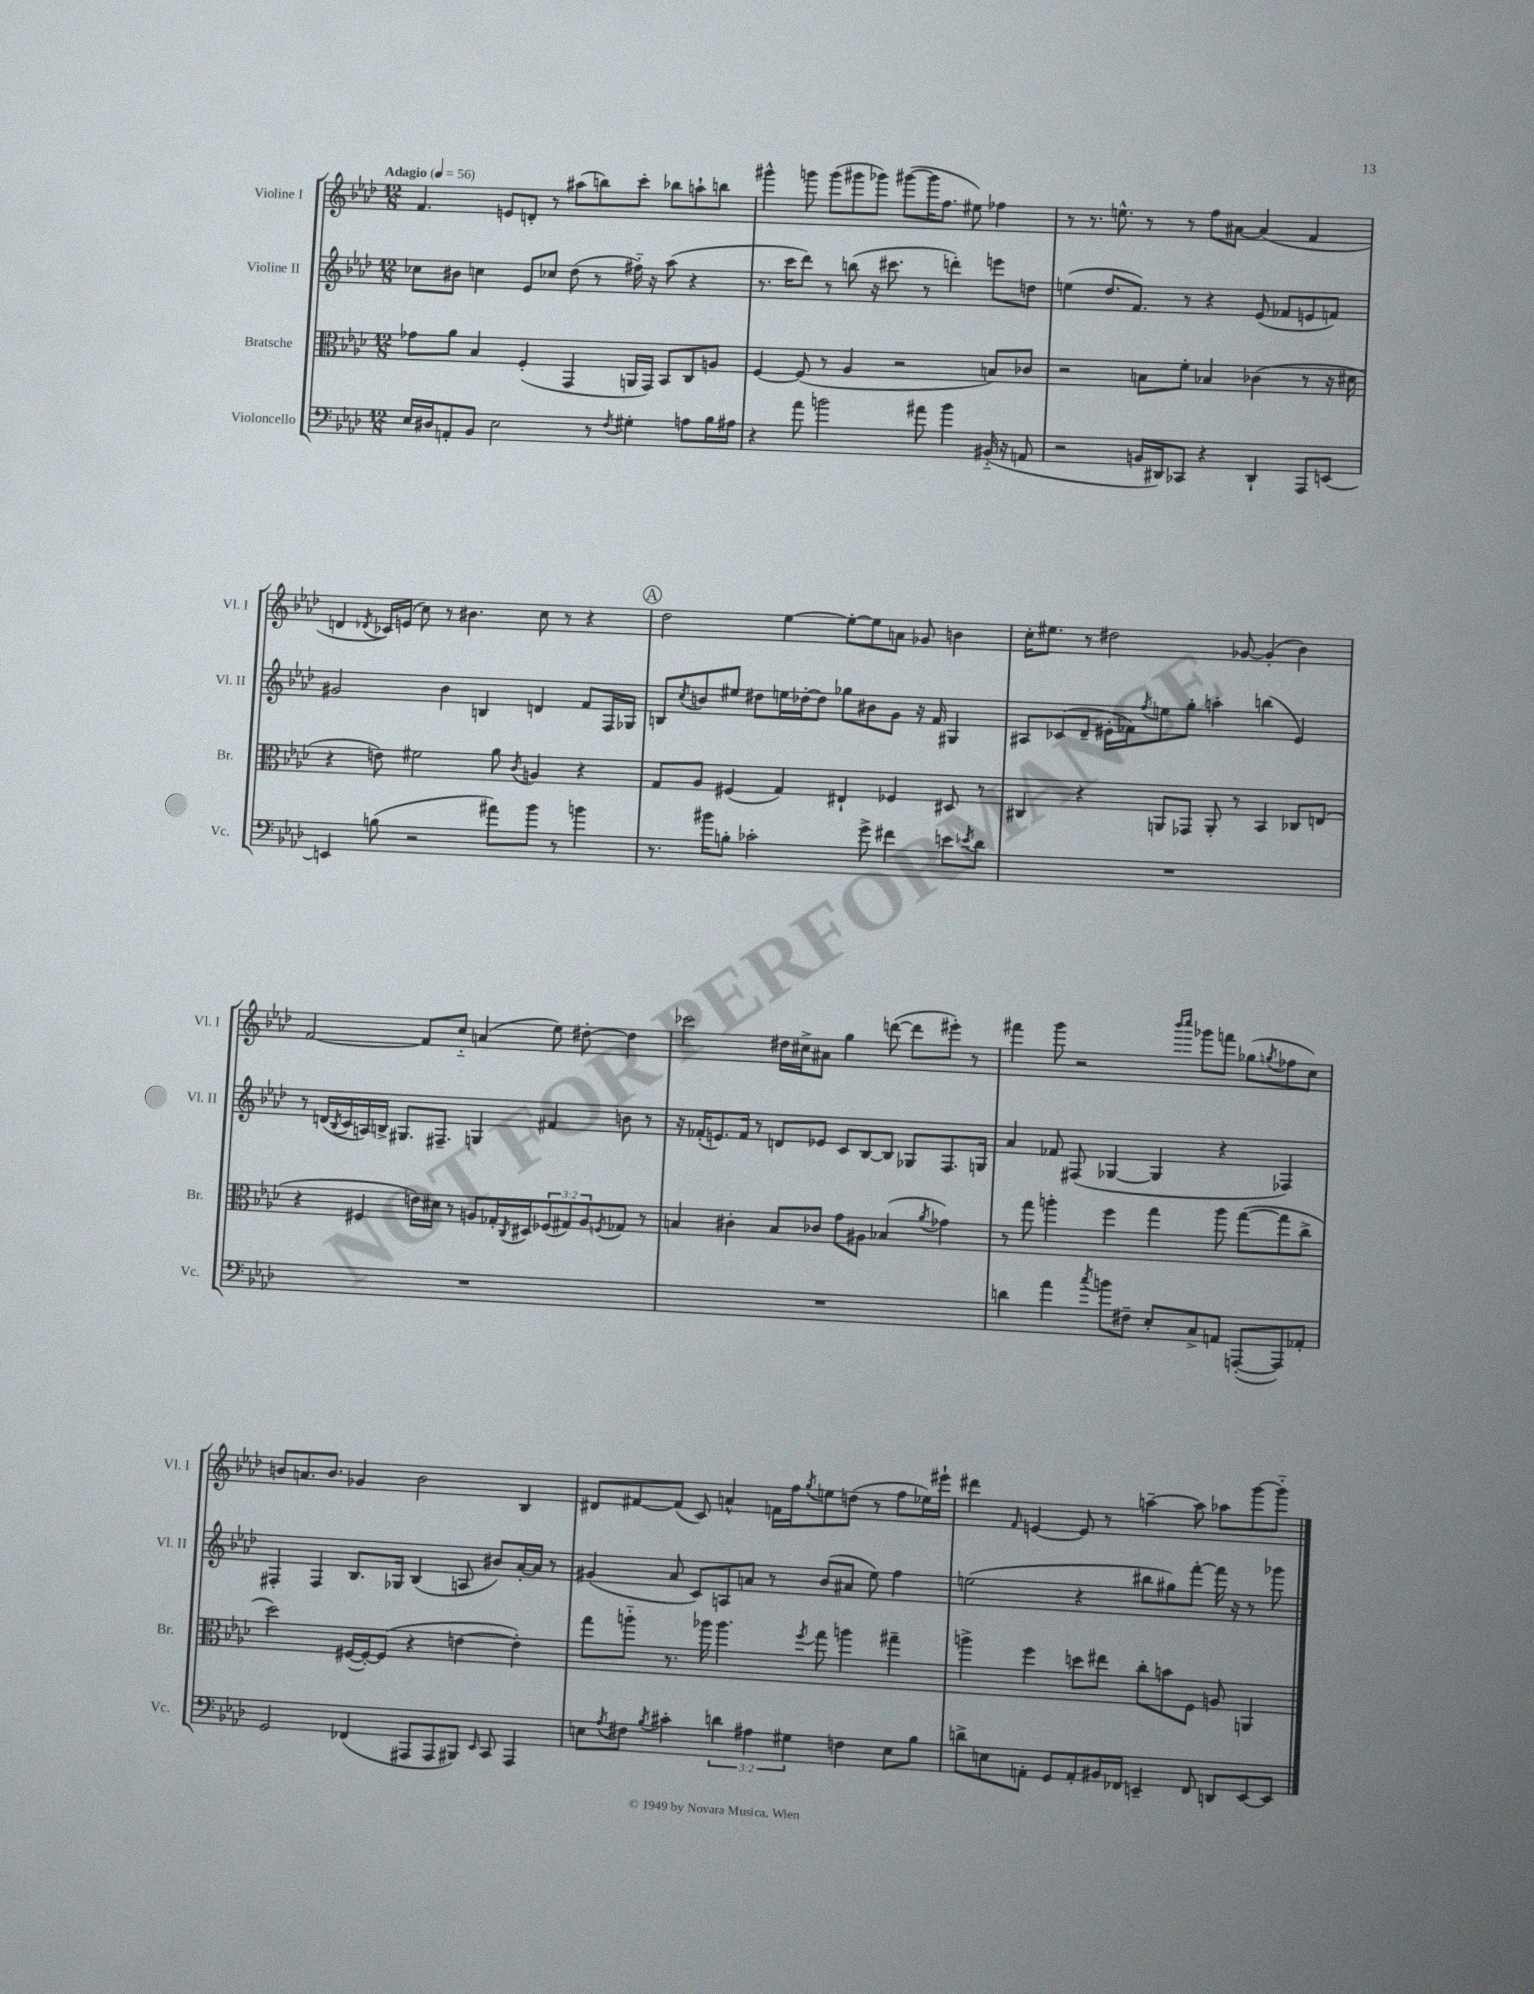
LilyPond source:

<<
\new StaffGroup <<
\new Staff = "s0" \with { instrumentName = "Violine I" shortInstrumentName = "Vl. I" } {
    \clef treble \key aes \major \numericTimeSignature \time 12/8 \tempo "Adagio" 4 = 56
    f'4. e'8 d'8-. r8 ais''8( b''8) c'''8-. bes''8 a''8-! b''8 |
    gis'''4-^ g'''8 g'''8( gis'''8 ges'''8) gis'''8~( gis'''16 f''8. eis''8) fes''4 |
    r8 r8. e''8.-^ r8 r8 f''8 ais'8~ ais'4( f'4 |
    d'4 \acciaccatura { des'8 } ces'16) e'16( c''8) r8 bis'4. c''8 r8 r4 |
    \mark \markup { \circle "A" } des''2 ees''4~ ees''8~-. ees''8 a'8 ges'8 b'4 |
    c''16-. eis''8. r8 dis''2 ges'8~ ges'4-.( bes'4) |
    f'2~ f'8 c''8-_ a'4( ees''8) dis''8~-. dis''4 |
    ces'''2 dis''16 cis''16-> ais'8 g''4 d'''8~( d'''8 eis'''8-.) r8 |
    fis'''4 g'''8 r2 \grace { bes'''16 c''''16 } ges'''8 f'''8 ges''8( \acciaccatura { g''8 } fes''8 c''8) |
    b'8 a'8. b'8. ges'4 b'2 bes4 |
    dis'8 fis'8~ fis'8( c'8) a'4-^ f'16 f''16 \acciaccatura { g''8 } e''8 d''8( r8 f''8 ees''16) eis'''16-! |
    dis'''4 \grace { f'16 } e'4~ e'8 r8 a''4~-- a''8 aes''8 g'''8~ g'''8-_ \bar "|." |
}
\new Staff = "s1" \with { instrumentName = "Violine II" shortInstrumentName = "Vl. II" } {
    \clef treble \key aes \major \numericTimeSignature \time 12/8
    ces''8 bis'8 c''4 ees'8 ces''8 des''8( r8 fis''16-_) r16 aes''8( r4 |
    r8. c'''16 des'''8) r8 b''8( r16 cis'''8. r8 d'''4-.) e'''8 d''8 |
    e''4( des''8. f'8.) r8 r4 ees'8( fes'8 e'8 f'8) |
    gis'2 bes'4 b4 d'4 f'8 f16 ges16 |
    \mark \markup { \circle "A" } b8 \acciaccatura { c''8 } b'8 eis''8 dis''8 e''16 des''16~-. des''8 ges''8 bis'8 g'8 r16 f'16 gis4 |
    ais8 ces'8( des'8-- eis'16-. fes'16) \acciaccatura { f''8 } e''8 g''8-. a''4-. b''4( eis'4) |
    r8 d'16( \acciaccatura { bes8 } c'16 a16) b16-> gis8. fis8.-- g4 fis'4 b'8 r8 |
    r16 fes'16-.( e'8.) fes'16 r8 d'8 ees'8 c'8 bes8~ bes8 ges8 f8. g16 |
    aes'4 fes'8 fis8( ges4~ ges4 r4 fes4) |
    fis4-. fis4 bes8. ges16 bes4( a8 bis'8) aes'16~-. aes'16 r8 |
    gis'4( aes'8 c'8) a8 a'8 r8 bes'8( ais'8 ees''8) f''4 |
    e''2( r4 bis''8 gis''8) f'''8~-. f'''16 r16 r8 ges'''8 \bar "|." |
}
\new Staff = "s2" \with { instrumentName = "Bratsche" shortInstrumentName = "Br." } {
    \clef alto \key aes \major \numericTimeSignature \time 12/8 \override Staff.TupletNumber.text = #tuplet-number::calc-fraction-text
    ges'8 aes'8 bes4 f4-.( g,4 a,16 g,16) bes,8 c8 a8 |
    f4~ f8( r8 aes4 r2 b8) ces'8 |
    r2 b8 f'8-. bes4 ces'4( r8 r16 dis'16 |
    r4 e'8) fis'2 aes'8 \acciaccatura { c'8 } a4 r4 |
    \mark \markup { \circle "A" } g8 aes8 fis4( g4) eis4-! fes4 dis8 r8 |
    cis4 r4 a,8 ges,8 a,8-. r8 bes,4 ces8 e8( |
    r4 fis4 e'16) dis'16 r8 a8 ges16-. \acciaccatura { c8 } dis16 \tuplet 3/2 { fes8( gis8) a8 } \acciaccatura { f8 } ges8 r8 |
    b4 cis'4-. b8 ces'8 g'8 ais8 bes4( \acciaccatura { aes'8 } ges'4) |
    r8 g''8 a''4-. f''4 g''4 a''8 g''8~( g''8 c''8-> |
    des''2) fis16~( fis16~-.) fis8( r4 e'4~ e'4-.) |
    g''8 a''8-_ r8. aes''16 aes''4. \acciaccatura { f''8 } g''8 a''4 gis''4-- |
    a''4-> f''4 d''8 eis''8 c''8-. b'8 f8 a8 a,4 \bar "|." |
}
\new Staff = "s3" \with { instrumentName = "Violoncello" shortInstrumentName = "Vc." } {
    \clef bass \key aes \major \numericTimeSignature \time 12/8 \override Staff.TupletNumber.text = #tuplet-number::calc-fraction-text
    ees16 dis16 a,8-. bes,8 ees2 r8 \acciaccatura { f8 } gis4-. a8 bes16 ais16 |
    r4 aes'8 b'2 ais'8 b'4 bis,16-_( r16 a,8 |
    r2 b,16 dis,16) ces,8 r4 dis,4-! aes,,8 e,8~ |
    e,4 b8( r2 ais'8) bes'8 r8 b'4 |
    \mark \markup { \circle "A" } r8. bis'16 b8-. ces'2-. g'8-> fis'4 e'8 \acciaccatura { ees'8 } des'8 |
    R1. |
    R1. |
    R1. |
    d'4 aes'4 \acciaccatura { c''8 } b'8 fis8-- ees8-. c8-> a,8 a,,8~-.( a,,8) aes,8-. |
    g,2 fes,4( ais,,8 ais,,8 bis,,8) \grace { ees,16 } c,8 ais,,4 |
    e8 \acciaccatura { aes8 } fis8 \acciaccatura { bes8 } cis'4-. \tuplet 3/2 { d'4 ais4 gis4 } f4 e8 bes8 |
    d'8-> e8 a,8-. g,8 a,8-. bis,16 fes,16 e,4-- fes,8 d,8 e,8~ e,8 \bar "|." |
}
>>
>>
\layout { \context { \Score \remove "Bar_number_engraver" } }
